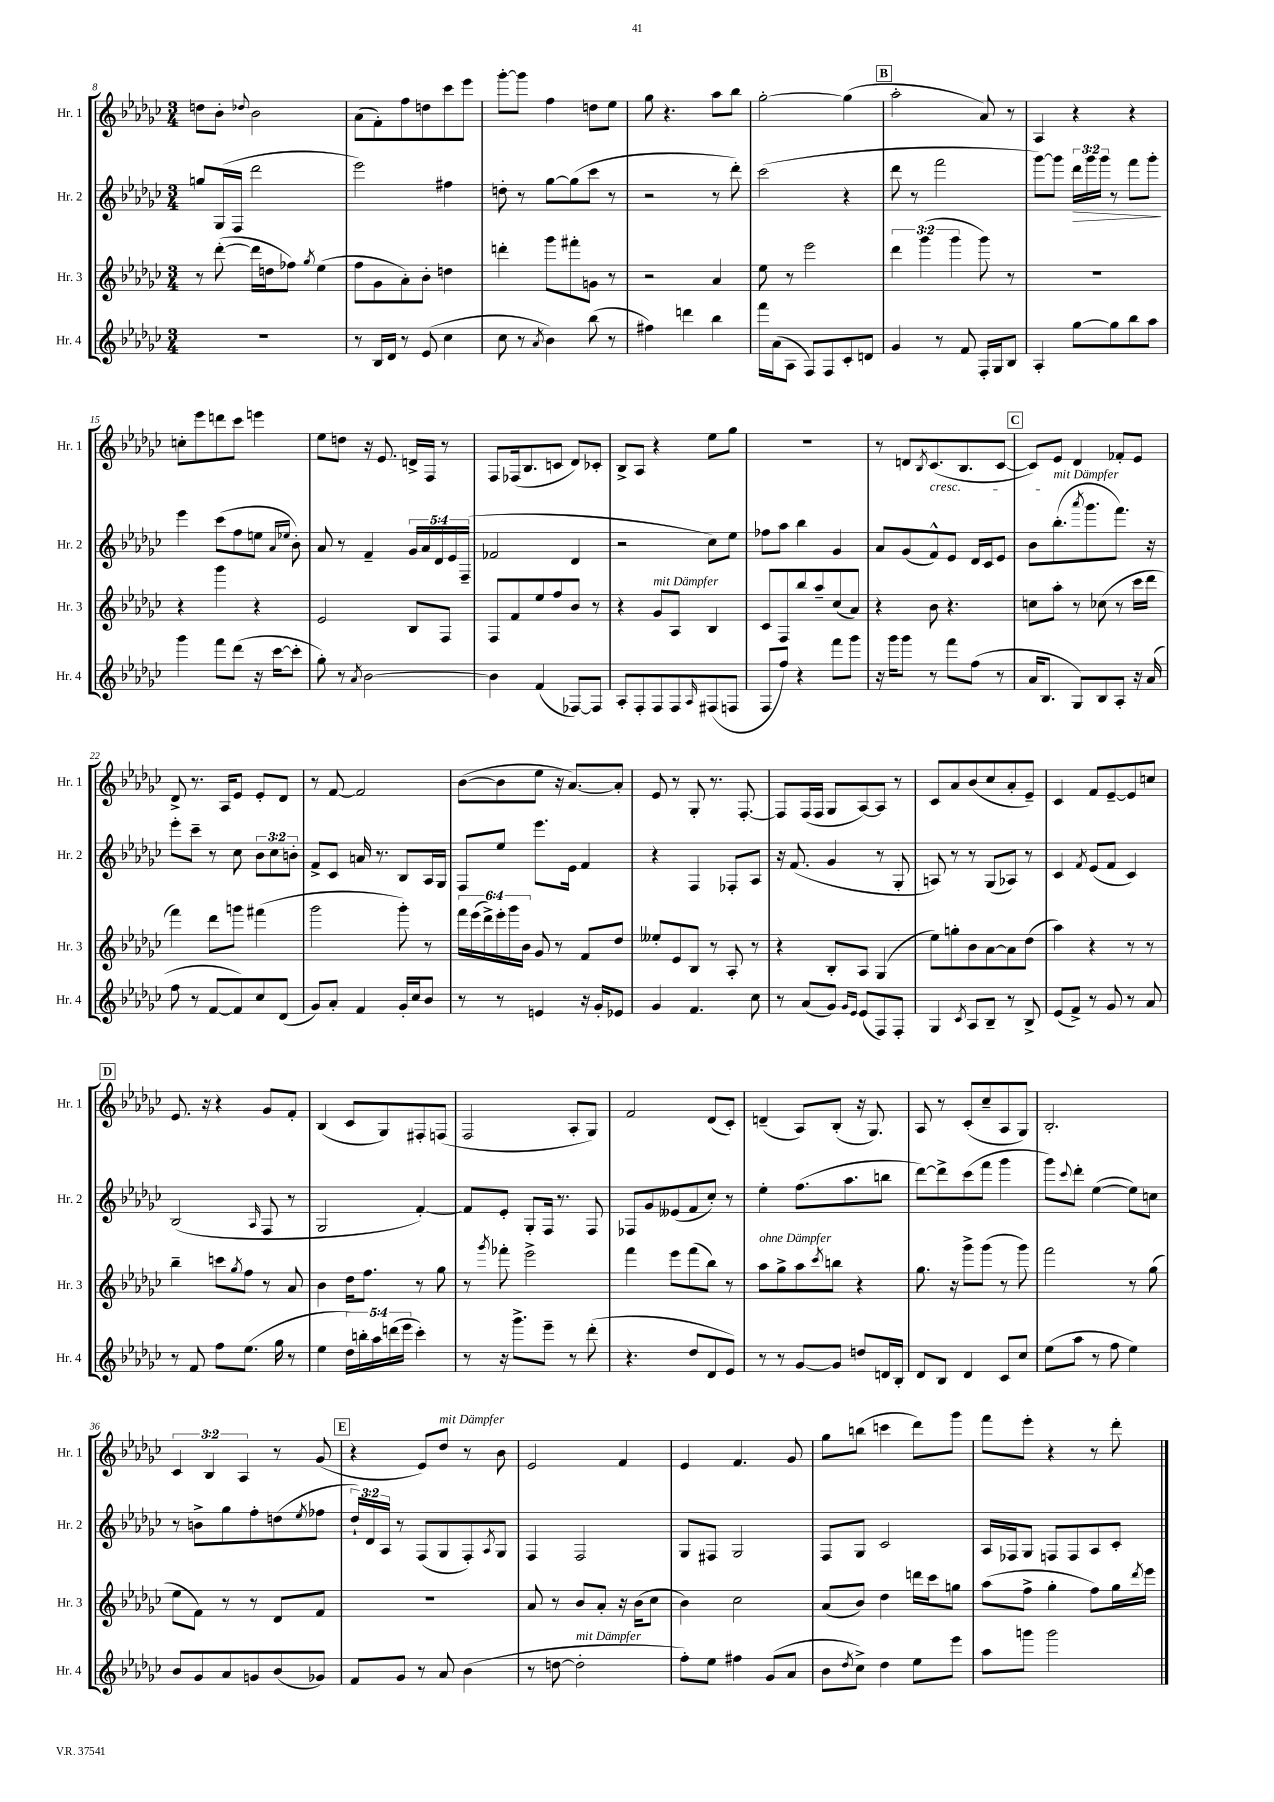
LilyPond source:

<<
\new StaffGroup <<
\new Staff = "s0" \with { instrumentName = "Hr. 1" shortInstrumentName = "Hr. 1" } {
    \clef treble \key ges \major \numericTimeSignature \time 3/4 \override Staff.TupletNumber.text = #tuplet-number::calc-fraction-text
    d''8 bes'8-. \appoggiatura { des''8 } bes'2 |
    aes'8( f'8-.) f''8 d''8 ces'''8 ees'''8 |
    ges'''8~-. ges'''8 f''4 d''8 ees''8 |
    ges''8 r4. aes''8 bes''8 |
    ges''2~-. ges''4( |
    \mark \markup { \box "B" } aes''2-. aes'8) r8 |
    aes4 r4 r4 |
    c''8-. ees'''8 d'''8 ces'''8 e'''4 |
    ees''8 d''8 r16 ees'8. d'16-> f16 r8 |
    f8 fes16( bes8. c'8 des'8) ces'8-. |
    bes8-> aes8 r4 ees''8 ges''8 |
    R2. |
    r8 d'8 \acciaccatura { bes8 } ces'8.\cresc( bes8. ces'8~ |
    \mark \markup { \box "C" } ces'8) ees'8\! des'4 fes'8-. ees'8 |
    des'8-> r8. aes16 ees'8 ees'8-. des'8 |
    r8 f'8~ f'2 |
    bes'8~( bes'8 ees''8 r16 aes'8.~) aes'8-. |
    ees'8 r8 ges8-. r8. f8.~-. |
    f8 f16( f16 ges8 aes8~) aes8 r8 |
    ces'8 aes'8 bes'8( ces''8 aes'8-. ees'8--) |
    ces'4 f'8 ees'8~-- ees'8 c''8 |
    \mark \markup { \box "D" } ees'8. r16 r4 ges'8 f'8-. |
    bes4( ces'8 ges8) fis8-. f8( |
    f2 aes8-. ges8) |
    f'2 des'8( ces'8-.) |
    d'4--( aes8) bes8-.( r16 ges8.) |
    aes8 r8 ces'8-.( ces''8-- aes8 ges8) |
    bes2.-. |
    \tuplet 3/2 { ces'4 bes4 aes4 } r8 ges'8( |
    \mark \markup { \box "E" } r4 ees'8) des''8^\markup { \italic "mit Dämpfer" } r8 bes'8 |
    ees'2 f'4 |
    ees'4 f'4. ges'8 |
    ges''8 b''8( c'''4 des'''8) ges'''8 |
    f'''8 ees'''8-. r4 r8 des'''8-. \bar "|." |
}
\new Staff = "s1" \with { instrumentName = "Hr. 2" shortInstrumentName = "Hr. 2" } {
    \clef treble \key ges \major \numericTimeSignature \time 3/4 \override Staff.TupletNumber.text = #tuplet-number::calc-fraction-text
    g''8 ges16( f16 des'''2 |
    ees'''2) fis''4 |
    d''8-. r8 ges''8~ ges''8( ces'''8 r8 |
    r2 r8 des'''8-.) |
    ces'''2( r4 |
    \mark \markup { \box "B" } des'''8 r8 f'''2 |
    ges'''8~) ges'''8 \tuplet 3/2 { des'''16\> ges'''16 ges'''16 } r8 f'''8 ges'''8-.\! |
    ees'''4 ces'''8( f''8 e''8 \grace { aes'16 ees''16 } bes'8-.) |
    aes'8 r8 f'4-- \tuplet 5/4 { ges'16 aes'16 des'16 ees'16 f16--( } |
    fes'2 des'4 |
    r2 ces''8) ees''8 |
    fes''8 aes''8 bes''4 ges'4 |
    aes'8 ges'8( f'8-^) ees'8 des'16 ces'16 ees'8 |
    \mark \markup { \box "C" } bes'8 bes''8.-.^\markup { \italic "mit Dämpfer" }( \acciaccatura { aes'''8 } ges'''8. f'''8.) r16 |
    ees'''8-. ces'''8-- r8 ces''8 \tuplet 3/2 { bes'8 ces''8 b'8-. } |
    f'8-> ces'8 a'16 r8. bes8 aes16 ges16 |
    f8 ees''8 ees'''8. ees'16 f'4 |
    r4 f4 fes8-. aes8 |
    r16 f'8.( ges'4 r8 ges8-. |
    a8) r8 r8 ges8( aes8) r8 |
    ces'4 \acciaccatura { f'8 } ees'8( f'8 ces'4) |
    \mark \markup { \box "D" } bes2( \grace { aes16 } f8 r8 |
    ges2 f'4~-.) |
    f'8 ees'8-. ges8-. f16 r8. f8 |
    fes8 ges'8 eeses'8( f'8 ces''8-.) r8 |
    ees''4-. f''8.( aes''8. b''8 |
    des'''8~) des'''8-> ces'''8( f'''8 ges'''4 |
    ges'''8) \appoggiatura { ces'''8 } des'''8-. ees''4~( ees''8) c''8 |
    r8 b'8-> ges''8 f''8-. d''8( \acciaccatura { ees''8 } fes''8 |
    \mark \markup { \box "E" } \tuplet 3/2 { des''16-!) des'16 aes16 } r8 f8( ges8 f8-.) \acciaccatura { aes8 } ges8 |
    f4 f2 |
    ges8 fis8 ges2 |
    f8 ges8 ces'2 |
    aes16 fes16 ges8 f8 f8 aes8 ces'8-. \bar "|." |
}
\new Staff = "s2" \with { instrumentName = "Hr. 3" shortInstrumentName = "Hr. 3" } {
    \clef treble \key ges \major \numericTimeSignature \time 3/4 \override Staff.TupletNumber.text = #tuplet-number::calc-fraction-text
    r8 des'''8~-.( des'''16 d''16 fes''8) \acciaccatura { ges''8 } ees''4( |
    f''8 ges'8 aes'8-.) bes'8-. d''4 |
    d'''4-. ges'''8 fis'''8-. g'8 r8 |
    r2 aes'4 |
    ees''8 r8 ees'''2 |
    \mark \markup { \box "B" } \tuplet 3/2 { des'''4 ges'''4( ges'''4 } ges'''8) r8 |
    R2. |
    r4 ges'''4 r4 |
    ees'2 bes8 f8 |
    f8 f'8 ees''8 f''8 bes'8 r8 |
    r4 ges'8^\markup { \italic "mit Dämpfer" } aes8 bes4 |
    ces'8 f8 bes''8 aes''8-- ces''8( aes'8) |
    r4 bes'8 r4. |
    \mark \markup { \box "C" } c''8 aes''8-. r8 ces''8( r8 ces'''16 des'''16 |
    f'''4) des'''8 g'''8 fis'''4( |
    ges'''2 ges'''8-.) r8 |
    \tuplet 6/4 { f'''16 ees'''16( des'''16->) ees'''16-. ges'''16 bes'16 } ges'8 r8 f'8 des''8 |
    eeses''8-. ees'8 bes8 r8 aes8-. r8 |
    r4 bes8-. aes8 ges4( |
    ees''8) g''8-. bes'8 aes'8~ aes'8 des''8( |
    aes''4) r4 r8 r8 |
    \mark \markup { \box "D" } bes''4-- c'''8 \acciaccatura { ges''8 } f''8 r8 aes'8 |
    bes'4 des''16 f''8. r8 ges''8 |
    r8 \acciaccatura { ges'''8 } fes'''8-. ees'''2-> |
    f'''4 ees'''8 f'''8( bes''8) r8 |
    aes''8^\markup { \italic "ohne Dämpfer" } ges''8-> aes''8 \acciaccatura { ces'''8 } b''8 r4 |
    ges''8. r16 ges'''8-> ges'''8( r8 ges'''8) |
    f'''2 r8 ges''8( |
    ees''8 f'8) r8 r8 des'8 f'8 |
    \mark \markup { \box "E" } R2. |
    aes'8 r8 bes'8 aes'8-. r16 bes'16( ces''8 |
    bes'4) ces''2 |
    aes'8( bes'8) des''4 d'''16 ces'''16 g''8 |
    aes''8( f''8-> ges''4-. f''8) ges''16 \acciaccatura { des'''8 } ees'''16 \bar "|." |
}
\new Staff = "s3" \with { instrumentName = "Hr. 4" shortInstrumentName = "Hr. 4" } {
    \clef treble \key ges \major \numericTimeSignature \time 3/4 \override Staff.TupletNumber.text = #tuplet-number::calc-fraction-text
    R2. |
    r8 bes16 des'16 r8 ees'8( ces''4 |
    ces''8 r8 \acciaccatura { aes'8 } bes'4) bes''8( r8 |
    fis''4) d'''4 bes''4 |
    f'''16 aes'16( aes8 f8) f8 ces'8-. d'8 |
    \mark \markup { \box "B" } ges'4 r8 f'8 f16-. ges16 bes8 |
    aes4-. ges''8~ ges''8 bes''8 aes''8 |
    ges'''4 f'''8 des'''8( r16 ces'''16~ ces'''8-. |
    ges''8-.) r8 \acciaccatura { aes'8 } bes'2~ |
    bes'4 f'4( fes8~) fes8 |
    aes8-. f8-. f8 f8 \grace { aes16 } fis8( f8 |
    f8 f''8) r4 f'''8 ges'''8 |
    r16 ges'''16 ges'''8 r8 f'''8 f''8( r8 |
    \mark \markup { \box "C" } aes'16 bes8. ges8) bes8 aes8-. r16 aes'16( |
    f''8 r8 f'8~ f'8) ces''8 des'8( |
    ges'8) aes'8-. f'4 ges'16-. ces''16 bes'8 |
    r8 r8 e'4 r16 ges'16-. ees'8 |
    ges'4 f'4. ces''8 |
    r8 aes'8( ges'8) \grace { ges'16 ees'16 } ees'8( f8) f8-. |
    ges4 \acciaccatura { ces'8 } aes8 bes8-- r8 bes8-> |
    ees'8( f'8->) r8 ges'8 r8 aes'8 |
    \mark \markup { \box "D" } r8 f'8 f''8 ees''8.( ges''16 r8 |
    ees''4 \tuplet 5/4 { des''16) b''16-. aes''16 d'''16( ees'''16 } ces'''4-.) |
    r8 r16 ges'''8.-> ees'''8-- r8 des'''8-.( |
    r4. des''8 des'8 ees'8) |
    r8 r8 ges'8~ ges'8 d''8 d'16 bes16-. |
    des'8 bes8 des'4 ces'8 ces''8 |
    ees''8( aes''8 r8 f''8 ees''4) |
    bes'8 ges'8 aes'8 g'8 bes'8( ges'8) |
    \mark \markup { \box "E" } f'8 ges'8 r8 aes'8 bes'4( |
    r8 d''8~ d''2-.^\markup { \italic "mit Dämpfer" } |
    f''8-.) ees''8 fis''4 ges'8( aes'8 |
    bes'8 \acciaccatura { des''8 } ces''8->) des''4 ees''8 ees'''8 |
    aes''8 g'''8 g'''2 \bar "|." |
}
>>
>>
\layout { \context { \Score currentBarNumber = #8 } }
